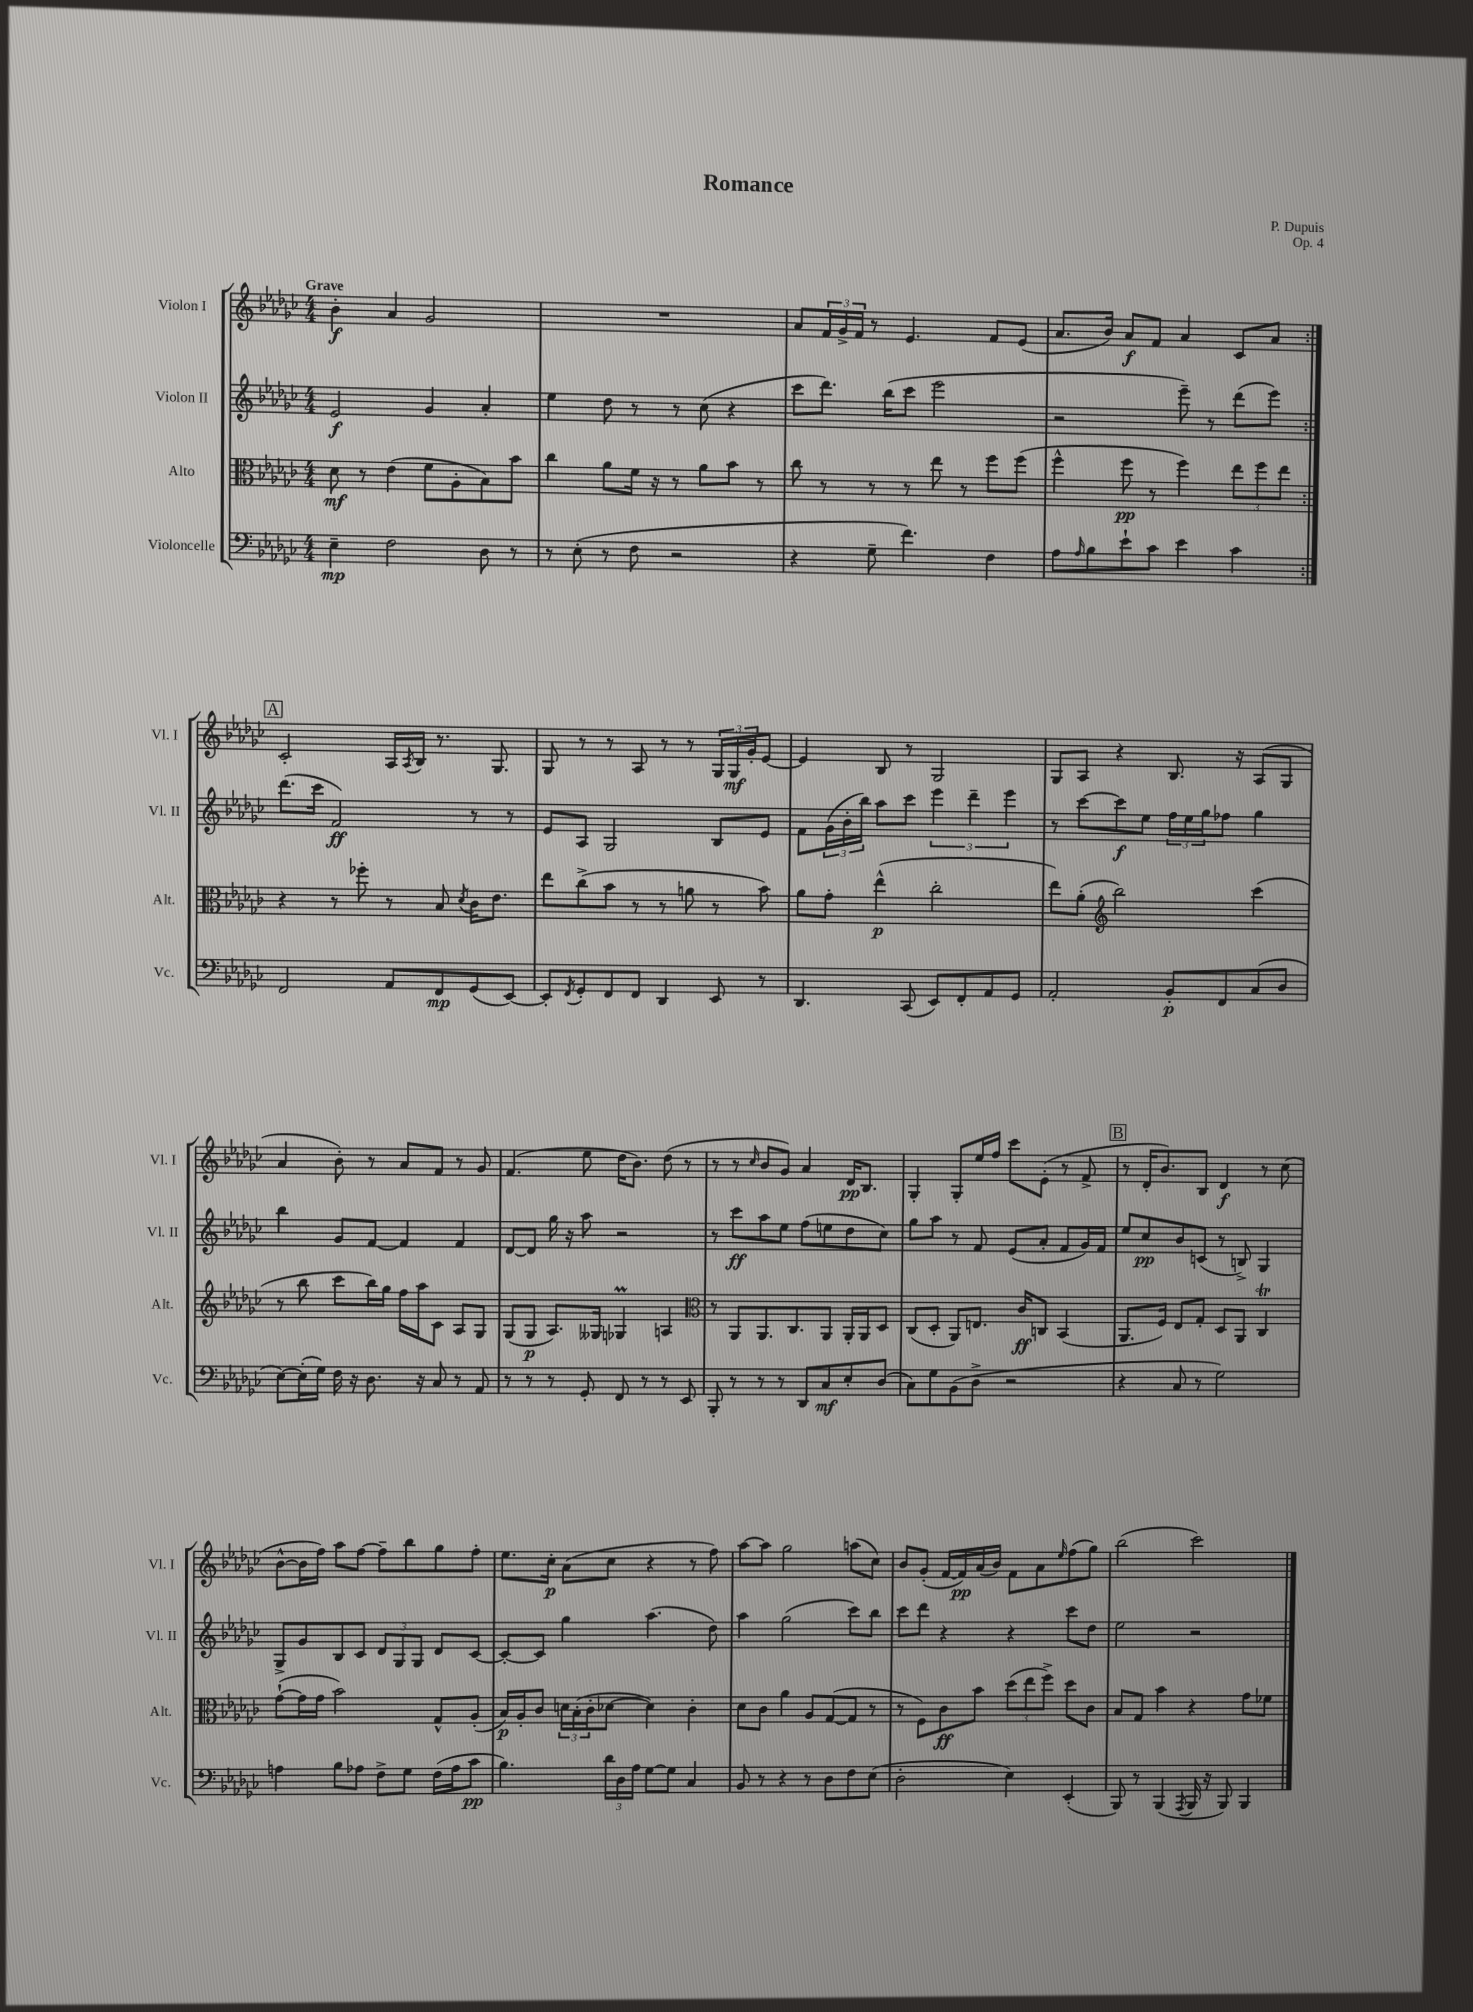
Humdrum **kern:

**kern	**dynam	**kern	**dynam	**kern	**dynam	**kern	**dynam
*part4	*part4	*part3	*part3	*part2	*part2	*part1	*part1
*staff4	*staff4	*staff3	*staff3	*staff2	*staff2	*staff1	*staff1
*I"Violoncelle	*	*I"Alto	*	*I"Violon II	*	*I"Violon I	*
*I'Vc.	*	*I'Alt.	*	*I'Vl. II	*	*I'Vl. I	*
*clefF4	*	*clefC3	*	*clefG2	*	*clefG2	*
*k[b-e-a-d-g-c-]	*	*k[b-e-a-d-g-c-]	*	*k[b-e-a-d-g-c-]	*	*k[b-e-a-d-g-c-]	*
*M4/4	*	*M4/4	*	*M4/4	*	*M4/4	*
=1	=1	=1	=1	=1	=1	=1	=1
!	!	!	!	!	!	!LO:TX:a:B:t=Grave	!
4E-~\	mp	8d-\	mf	2e-/	f	4b-'\	f
.	.	8r	.	.	.	.	.
2F\	.	(4e-\	.	.	.	4a-/	.
.	.	8f\L	.	4g-/	.	2g-/	.
.	.	8A-'\	.	.	.	.	.
8D-\	.	8B-\)	.	4a-'/	.	.	.
8r	.	8b-\J	.	.	.	.	.
=2	=2	=2	=2	=2	=2	=2	=2
8r	.	4cc-\	.	4ee-\	.	1r	.
(8E-'\	.	.	.	.	.	.	.
8r	.	8a-\L	.	8dd-\	.	.	.
8F\	.	16f\Jk	.	8r	.	.	.
.	.	16r	.	.	.	.	.
2r	.	8r	.	8r	.	.	.
.	.	8a-\L	.	(8cc-\	.	.	.
.	.	8b-\J	.	4r	.	.	.
.	.	8r	.	.	.	.	.
=3	=3	=3	=3	=3	=3	=3	=3
4r	.	8cc-\	.	8ccc-\L	.	8a-/L	.
.	.	8r	.	8.ddd-\J)	.	24f/L	.
.	.	.	.	.	.	24g-^/	.
.	.	.	.	.	.	24f/JJ	.
8G-~\	.	8r	.	.	.	8r	.
.	.	.	.	(16bb-\KL	.	.	.
4.f\)	.	8r	.	8ccc-\J	.	4.e-/	.
.	.	8ee-\	.	2eee-\	.	.	.
.	.	8r	.	.	.	.	.
4F\	.	8ff\L	.	.	.	8f/L	.
.	.	(8ff\J	.	.	.	(8e-/J	.
=4	=4	=4	=4	=4	=4	=4	=4
8A-\L	.	4ff^^\	.	2r	.	8.a-/L	.
16qqA-/	.	.	.	.	.	.	.
8B-\	.	.	.	.	.	.	.
.	.	.	.	.	.	16b-/Jk)	.
8e-`\	.	8ff\	pp	.	.	8a-/L	f
8c-\J	.	8r	.	.	.	8f/J	.
4e-\	.	4ff\)	.	8eee-~\)	.	4a-/	.
.	.	.	.	8r	.	.	.
4c-\	.	12ee-\L	.	(8ddd-\L	.	8c-/L	.
.	.	12ff\	.	.	.	.	.
.	.	.	.	8eee-\J)	.	8a-/J	.
.	.	12ee-\J	.	.	.	.	.
!!LO:LB:g=z
!!LO:REH:place=s1:t=A
=5:|!	=5:|!	=5:|!	=5:|!	=5:|!	=5:|!	=5:|!	=5:|!
2FF/	.	4r	.	(8.ddd-\L	.	2c-'/	.
.	.	.	.	16ccc-\Jk	.	.	.
.	.	8r	.	2f/)	ff	.	.
.	.	8ff-X'\	.	.	.	.	.
8AA-/L	.	8r	.	.	.	16A-/LL	.
.	.	.	.	.	.	8qA-/	.
.	.	.	.	.	.	16B-/JJ	.
8FF/	mp	8B-/	.	.	.	8.r	.
.	.	8qd-/	.	.	.	.	.
(8GG-/	.	16c-\KL	.	8r	.	.	.
.	.	8.e-\J	.	.	.	8.G-/	.
[8EE-/J)	.	.	.	8r	.	.	.
=6	=6	=6	=6	=6	=6	=6	=6
8EE-'/L]	.	8ee-\L	.	8e-/L	.	8G-/	.
8qFF/	.	.	.	.	.	.	.
8GG-'/	.	(8cc-^\	.	8A-/J	.	8r	.
8FF/	.	8b-\J	.	2G-/	.	8r	.
8FF/J	.	8r	.	.	.	8A-/	.
4DD-/	.	8r	.	.	.	8r	.
.	.	8an\	.	.	.	8r	.
8EE-/	.	8r	.	8B-/L	.	24G-/LL	.
.	.	.	.	.	.	24G-/	mf
.	.	.	.	.	.	24g-'/J	.
8r	.	8b-\)	.	8e-/J	.	[8e-/J	.
=7	=7	=7	=7	=7	=7	=7	=7
4.DD-/	.	8a-\L	.	8f\L	.	4e-/]	.
.	.	8g-'\J	.	(24g-\L	.	.	.
.	.	.	.	24b-'\	.	.	.
.	.	.	.	24bb-\JJ)	.	.	.
.	.	(4ee-^^\	p	8aa-\L	.	8B-/	.
(8CC-/	.	.	.	8ccc-\J	.	8r	.
8EE-/L)	.	2cc-'\	.	6eee-\	.	2G-/	.
8FF'/	.	.	.	.	.	.	.
.	.	.	.	6ddd-~\	.	.	.
8AA-/	.	.	.	.	.	.	.
.	.	.	.	6eee-\	.	.	.
8GG-/J	.	.	.	.	.	.	.
=8	=8	=8	=8	=8	=8	=8	=8
2AA-'/	.	8ee-\L)	.	8r	.	8G-/L	.
.	.	(8a-'\J	.	[8ccc-\L	.	8A-/J	.
*	*	*clefG2	*	*	*	*	*
.	.	2bb-\)	.	8ccc-\]	f	4r	.
.	.	.	.	8ee-\J	.	.	.
8BB-'/L	p	.	.	24ff\LL	.	8.B-/	.
.	.	.	.	24ee-\	.	.	.
.	.	.	.	24gg-\J	.	.	.
8FF/	.	.	.	8ff-X\J	.	.	.
.	.	.	.	.	.	16r	.
(8C-/	.	(4ccc-\	.	4gg-\	.	(8A-/L	.
8D-/J	.	.	.	.	.	8G-/J	.
!!LO:LB:g=z
=9	=9	=9	=9	=9	=9	=9	=9
[8E-\L)	.	8r	.	4bb-\	.	4a-/	.
(16E-'\L]	.	8bb-\	.	.	.	.	.
16G-\JJ)	.	.	.	.	.	.	.
16F\	.	8ccc-\L	.	8g-/L	.	8b-'\)	.
16r	.	.	.	.	.	.	.
8.D-\	.	16bb-\L)	.	[8f/J	.	8r	.
.	.	16gg-\JJ	.	.	.	.	.
.	.	16ff\LL	.	4f/]	.	8a-/L	.
16r	.	16aa-\J	.	.	.	.	.
8C-/	.	8c-\J	.	.	.	8f/J	.
8r	.	8A-/L	.	4f/	.	8r	.
8AA-/	.	8G-/J	.	.	.	8g-/	.
=10	=10	=10	=10	=10	=10	=10	=10
8r	.	(8G-/L	.	[8d-/L	.	(4.f/	.
8r	.	8G-/J	p	8d-/J]	.	.	.
8r	.	8.A-/L)	.	16gg-\	.	.	.
.	.	.	.	16r	.	.	.
8GG-'/	.	.	.	8aa-\	.	8ee-\	.
.	.	16G--X/Jk	.	.	.	.	.
8FF/	.	4G-XM/	.	2r	.	16dd-\KL	.
.	.	.	.	.	.	8.b-\J)	.
8r	.	.	.	.	.	.	.
8r	.	4An/	.	.	.	(8dd-\	.
8EE-/	.	.	.	.	.	8r	.
=11	=11	=11	=11	=11	=11	=11	=11
*	*	*clefC3	*	*	*	*	*
8BBB-'/	.	8r	.	8r	.	8r	.
8r	.	8AA-/L	.	8ccc-\L	ff	8r	.
.	.	.	.	.	.	16qqcc-/	.
8r	.	8.AA-/	.	8aa-\	.	8b-/L	.
8r	.	.	.	8ee-\J	.	8g-/J)	.
.	.	8.C-/	.	.	.	.	.
8DD-/L	.	.	.	(8ff\L	.	4a-/	.
8C-/	mf	8AA-/J	.	8een\	.	.	.
8E-'/	.	16AA-'/LL	.	8dd-\	.	16d-/KL	pp
.	.	16AA-/J	.	.	.	8.B-/J	.
(8D-/J	.	8D-/J	.	8cc-\J)	.	.	.
=12	=12	=12	=12	=12	=12	=12	=12
8C-\L)	.	(8C-/L	.	8gg-\L	.	4G-'/	.
8G-\	.	8D-'/J	.	8aa-\J	.	.	.
(8BB-\	.	8AA-/L)	.	8r	.	8G-'/L	.
8D-^\J	.	8.En/J	.	8f/	.	16ee-/L	.
.	.	.	.	.	.	16ff/JJ	.
2r	.	.	.	(8e-/L	.	8ccc-\L	.
.	.	16c-/KL	ff	.	.	.	.
.	.	8Cn/J	.	8a-'/J	.	(8e-'\J	.
.	.	(4BB-/	.	8f/L	.	8r	.
.	.	.	.	16g-/L)	.	8f^/	.
.	.	.	.	16f/JJ	.	.	.
!!LO:REH:place=s1:t=B
=13	=13	=13	=13	=13	=13	=13	=13
4r	.	8.AA-/L	.	8ee-/L	.	8r	.
.	.	.	.	8cc-/	pp	16d-'/KL	.
.	.	16F/Jk)	.	.	.	8.b-/)	.
8C-/	.	8E-/L	.	8b-/	.	.	.
8r	.	8G-'/J	.	(8cn/J	.	8B-/J	.
2G-\)	.	8D-/L	.	8r	.	4d-/	f
.	.	8AA-/J	.	8Bn^/)	.	.	.
.	.	4C-T/	.	4G-/	.	8r	.
.	.	.	.	.	.	(8cc-\	.
!!LO:LB:g=z
=14	=14	=14	=14	=14	=14	=14	=14
4An\	.	([8g-`\L	.	8G-^/L	.	[8b-^^\L	.
.	.	16g-\L]	.	8g-/	.	16b-\L]	.
.	.	16g-\JJ	.	.	.	16ff\JJ)	.
8B-\L	.	2b-\)	.	8B-/	.	8aa-\L	.
8A-X\J	.	.	.	8c-/J	.	[8ff\J	.
8F^\L	.	.	.	12d-/L	.	8ff~\L]	.
.	.	.	.	12G-/	.	.	.
8G-\J	.	.	.	.	.	8bb-\	.
.	.	.	.	12G-/J	.	.	.
(16F\LL	.	8G-^^/L	.	8d-/L	.	8gg-\	.
16A-\J	.	.	.	.	.	.	.
8c-\J	pp	(8A-'/J	.	[8c-/J	.	8ff'\J	.
=15	=15	=15	=15	=15	=15	=15	=15
4.B-\)	.	16B-/LL)	p	8c-'/L_	.	8.ee-\L	.
.	.	16A-'/J	.	.	.	.	.
.	.	8c-/J	.	8c-/J]	.	.	.
.	.	.	.	.	.	16cc-'\Jk	p
.	.	24dn\LL	.	4gg-\	.	(8a-\L	.
.	.	(24B-'\	.	.	.	.	.
.	.	24c-'\J	.	.	.	.	.
24d-\LL	.	[8d-X\J	.	.	.	8cc-\J	.
24D-\	.	.	.	.	.	.	.
24A-\JJ	.	.	.	.	.	.	.
[8G-\L	.	4d-\])	.	(4.aa-\	.	4r	.
8G-\J]	.	.	.	.	.	.	.
4C-/	.	4c-'\	.	.	.	8r	.
.	.	.	.	8dd-\)	.	8ff\)	.
=16	=16	=16	=16	=16	=16	=16	=16
8BB-/	.	8d-\L	.	4aa-\	.	[8aa-\L	.
8r	.	8c-\J	.	.	.	8aa-\J]	.
4r	.	4a-\	.	(2gg-\	.	2gg-\	.
8r	.	8A-/L	.	.	.	.	.
8D-\L	.	([8G-/	.	.	.	.	.
8F\	.	8G-/J]	.	8ccc-\L)	.	(8aan\L	.
(8E-\J	.	8r	.	8bb-\J	.	8cc-\J)	.
=17	=17	=17	=17	=17	=17	=17	=17
2D-'\	.	8r	.	8ccc-\L	.	8b-/L	.
.	.	8F\L)	.	8ddd-\J	.	(8g-'/J	.
.	.	8c-\	ff	4r	.	[16f/LL	.
.	.	.	.	.	.	16f/])	pp
.	.	8b-\J	.	.	.	(16a-/	.
.	.	.	.	.	.	16b-/JJ)	.
4E-\)	.	(12dd-\L	.	4r	.	8f\L	.
.	.	12ee-\	.	.	.	.	.
.	.	.	.	.	.	8a-\	.
.	.	12ff^\J)	.	.	.	.	.
.	.	.	.	.	.	16qqee-/	.
(4EE-'/	.	8dd-\L	.	8ccc-\L	.	(8ff\	.
.	.	8c-\J	.	8dd-\J	.	8gg-\J)	.
=18	=18	=18	=18	=18	=18	=18	=18
8BBB-/)	.	8B-/L	.	2ee-\	.	(2bb-\	.
8r	.	8G-/J	.	.	.	.	.
(4BBB-/	.	4b-\	.	.	.	.	.
8qAAA-/	.	.	.	.	.	.	.
16BBB-/	.	4r	.	2r	.	2ccc-\)	.
16r	.	.	.	.	.	.	.
8BBB-/)	.	.	.	.	.	.	.
4BBB-/	.	8g-\L	.	.	.	.	.
.	.	8f-X\J	.	.	.	.	.
==	==	==	==	==	==	==	==
*-	*-	*-	*-	*-	*-	*-	*-
